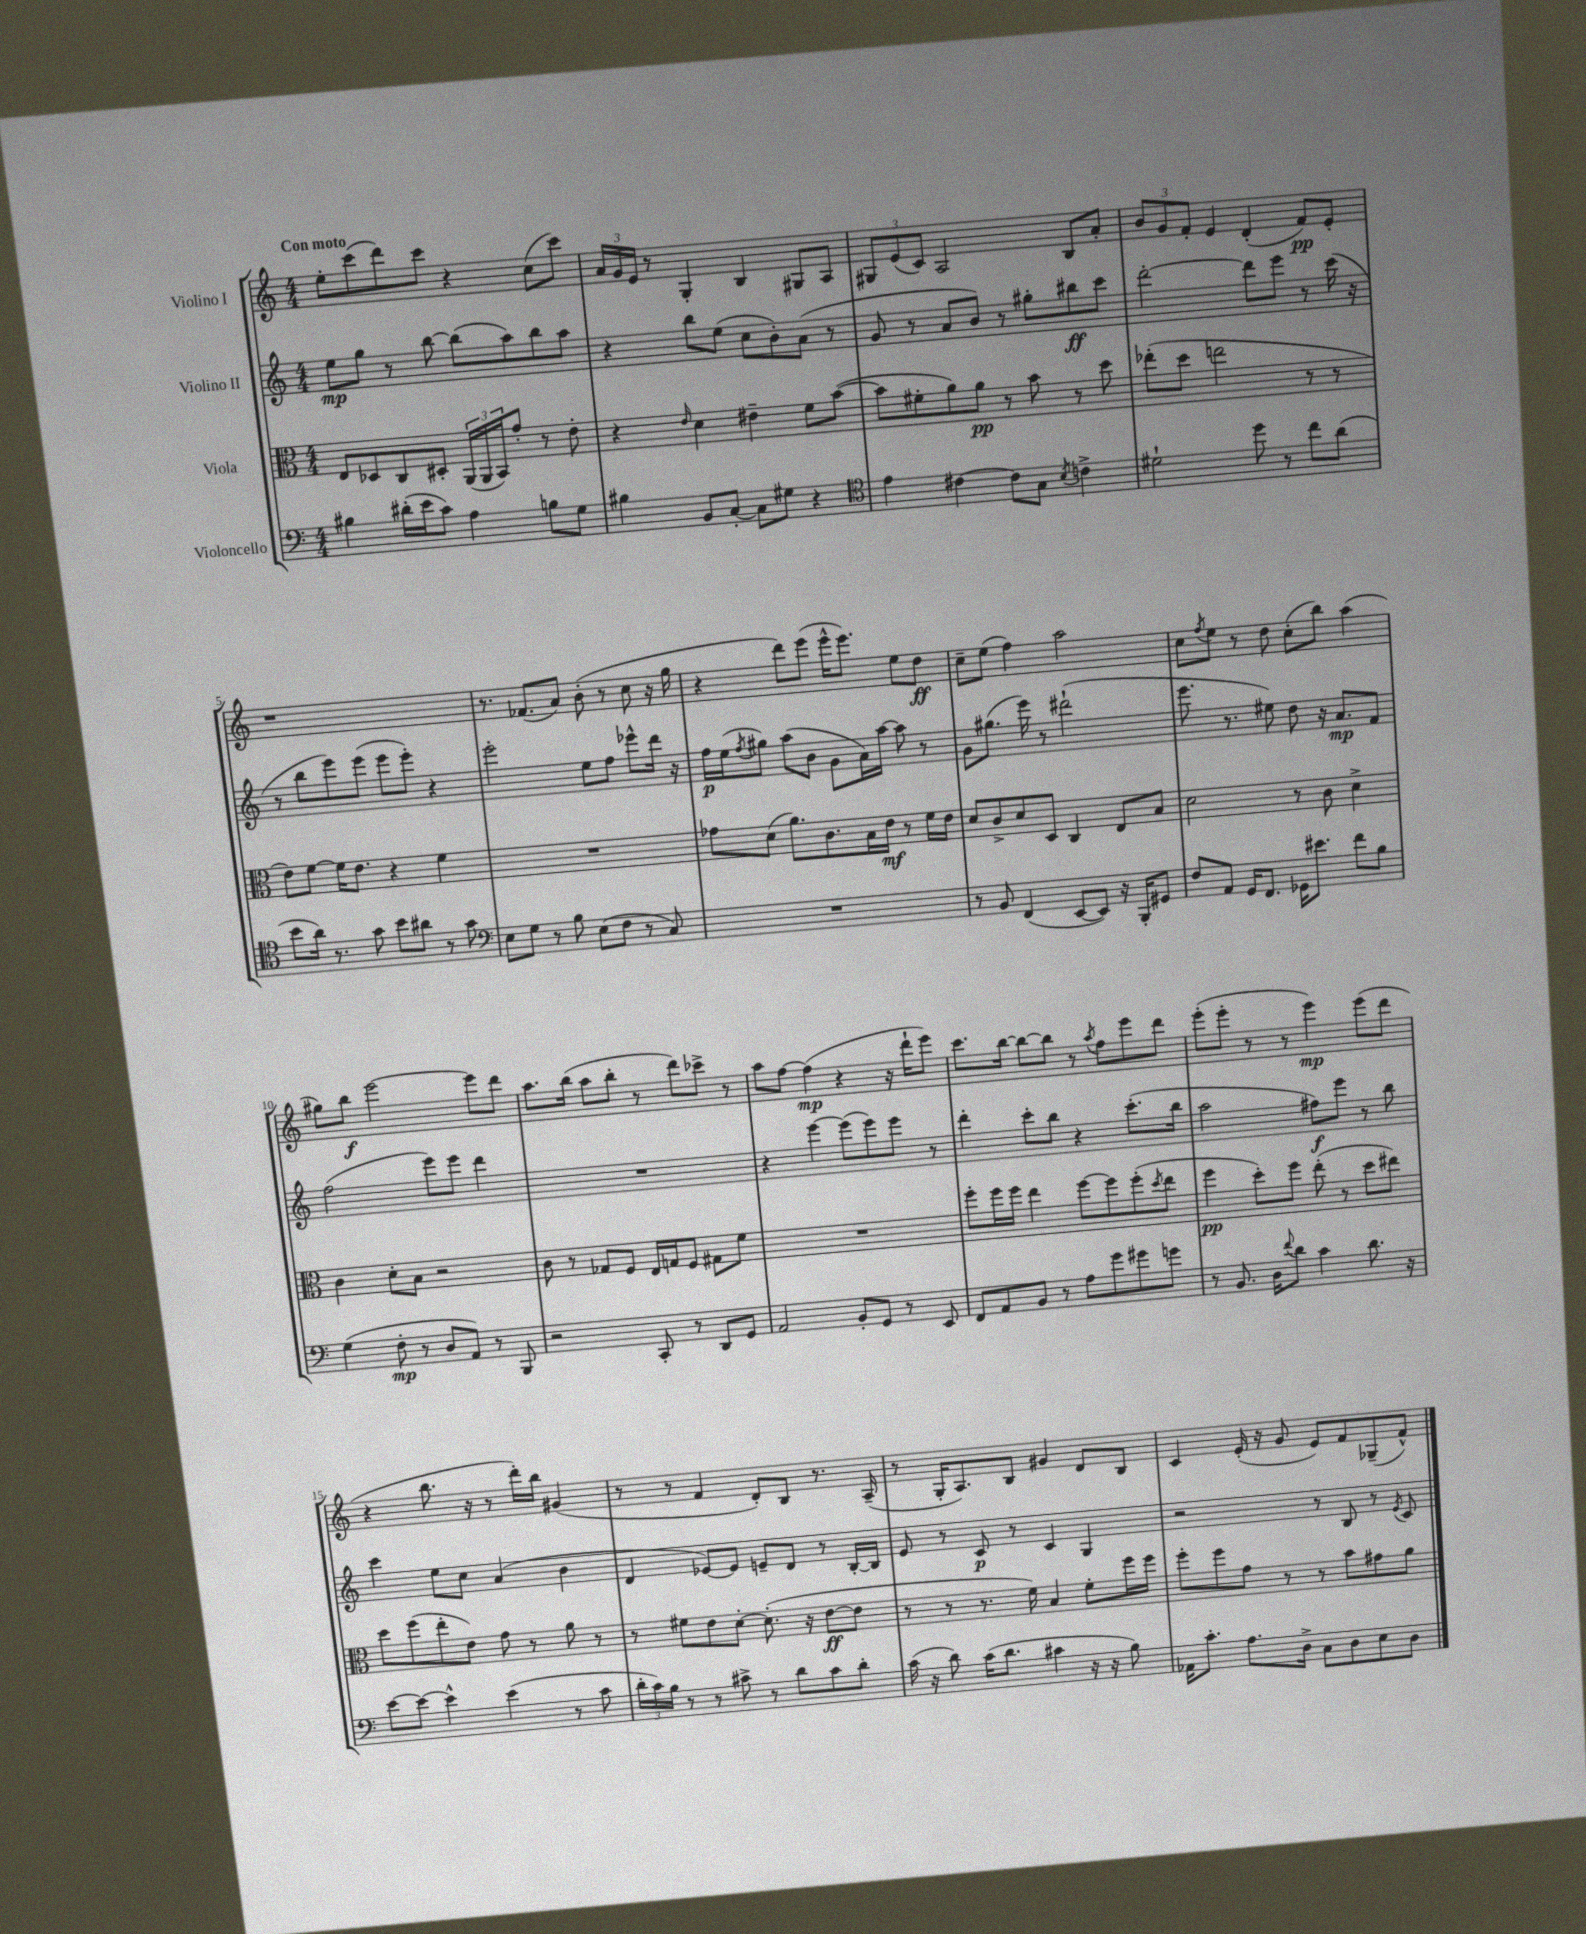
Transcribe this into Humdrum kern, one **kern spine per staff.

**kern	**kern	**kern	**kern
*staff4	*staff3	*staff2	*staff1
*clefF4	*clefC3	*clefG2	*clefG2
*k[]	*k[]	*k[]	*k[]
*M4/4	*M4/4	*M4/4	*M4/4
4B#	8E	8ee	8ee'
.	8D-	8gg	(8ccc
(16d#'	8C	8r	8ddd)
16e	.	.	.
8c)	8D#'	[8bb	8ccc
4A	(24AA	(8bb]	4r
.	24AA	.	.
.	24BB)	.	.
.	8g'	8aa)	.
8B	8r	8bb	(8cc
8G	8e'	8aa	8ccc)
=	=	=	=
4B#	4r	4r	24a
.	.	.	24g
.	.	.	24e
.	.	.	8r
.	16qqe	.	.
8BB	4d	8bb	4G'
[8C'	.	(8ee	.
8C]	4e#~	8cc	4B
8G#	.	8b')	.
4r	8f	(8a	8G#
.	([8b	8r	8A
=	=	=	=
*clefC4	*	*	*
4e	8b]	8g	12G#
.	.	.	(12e
.	8f#'	8r	.
.	.	.	12c)
[4c#	8a)	8a	2A
.	8a	8b)	.
8c#]	8r	8r	.
8G	8b	8gg#'	.
8qB	.	.	.
4c^	8r	8bb#	8B
.	8dd	8ccc	8a'
=	=	=	=
2d#`	(8ee-'	[2ddd'	12b
.	.	.	12g
.	8dd	.	.
.	.	.	12f'
.	2ee	.	4e
8dd	.	8ddd]	(4d'
8r	.	8eee	.
8cc	8r	8r	8f)
(8a	8r	(16ccc	8e'
.	.	16r	.
=	=	=	=
8b	8e)	8r	1r
16a)	[8f	8bb	.
8.r	.	.	.
.	16f]	8eee)	.
.	8.e	.	.
8g	.	(8eee	.
8b	4r	8eee	.
8a#	.	8eee')	.
8r	4f	4r	.
8g	.	.	.
=	=	=	=
*clefF4	*	*	*
8E	1r	2eee'	8.r
8G	.	.	.
.	.	.	(8.f-
8r	.	.	.
8B	.	.	8a)
(8E	.	8ee	(8b'
8F	.	8ff	8r
8r	.	8eee-^^	8cc
8C)	.	16ddd	16r
.	.	16r	16gg
=	=	=	=
1r	8g-	16ff	4r
.	.	(16ee	.
.	.	8qff	.
.	(8d	8gg#)	.
.	8.a)	(8aa	8ddd)
.	.	8b	(8eee
.	8.c	.	.
.	.	8g	16eee^^
.	.	.	8.eee)
.	16B	16a)	.
.	16e	[16aa	.
.	8r	8aa]	8ee
.	16f	8r	8dd
.	16e	.	.
=	=	=	=
8r	8d	8g	8cc~
8BB	8c^	(8.gg#	(8ee
(4FF	8d	.	4ff)
.	.	16eee)	.
.	8D	8r	.
[8EE	4C	(2ddd#`	2aa
8EE])	.	.	.
16r	8E	.	.
16BBB'	.	.	.
8GG#	8B	.	.
=	=	=	=
8F	2d	8.eee	8cc
.	.	.	8qff
8AA	.	.	8ee
.	.	8.r	.
16GG	.	.	8r
8.FF	.	.	.
.	.	8ee#)	8dd
16GG-	8r	8dd	(8cc'
8.e#	.	.	.
.	8c	16r	8bb)
.	.	8.a	.
8f	4d^	.	(4aa
8B	.	8f	.
=	=	=	=
(4G	4c	(2ff	8gg#)
.	.	.	8bb
8F'	8d'	.	[2eee
8r	8B	.	.
8D	2r	8eee)	.
8AA)	.	8eee	.
8r	.	4ddd	8eee]
8BBB	.	.	8ddd
=	=	=	=
2r	8c	1r	8.aa
.	8r	.	.
.	.	.	(16bb
.	8G-	.	8aa
.	8F	.	8bb'
8CC'	16E	.	8r
.	16G	.	.
8r	8F	.	8ddd)
8DD	8G#	.	8ccc-^
8GG	8f	.	8r
=	=	=	=
2AA	1r	4r	8aa
.	.	.	[8ff
.	.	[4eee	(4ff]
8BB'	.	(8eee]	4r
8GG	.	8eee)	.
8r	.	8eee	16r
.	.	.	16ddd`
8EE	.	8r	8eee)
=	=	=	=
8FF	8ff'	4ddd'	8.ccc
8AA	16ff	.	.
.	16ff	.	[16bb
8BB	4ee	8ccc'	8bb_
8r	.	8bb	8bb]
8A	[8ff	4r	8r
.	.	.	8qaa
8g	8ff]	.	8ff
8g#	(8ff'	(8.ccc'	8eee
.	8qdd	.	.
8g	8ee	.	8ddd
.	.	16bb	.
=	=	=	=
8r	4ff	2aa	(8eee'
8.BB	.	.	8eee'
.	8dd')	.	8r
16D	.	.	.
8qqf	.	.	.
8d	8ff	.	8r
4c	(8ee'	8ff#)	4eee)
.	8r	8eee	.
8.d	8dd	8r	(8eee
.	8ee#)	8bb	8ddd
16r	.	.	.
=	=	=	=
[8e	8dd	4ccc	4r
8e_	(8ff	.	.
4e^^]	8ee'	8ee	8.bb
.	8e)	8cc	.
.	.	.	16r
(4e	8g	(4a	8r
.	8r	.	16ddd')
.	.	.	16bb
8r	8a	4b	(4g#
8c	8r	.	.
=	=	=	=
24d'	8r	4d	8r
24c)	.	.	.
24B	.	.	.
8r	8f#	.	8r
8r	8e	[8e-)	4f
8c#^	[8d'	8e-]	.
8r	(8.d']	8e~	8d')
8d	.	8d	8B
.	16r	.	.
8c#	[8e	8r	8.r
8d'	8e]	[16B'	.
.	.	16B]	(16A~
=	=	=	=
(16c	8r	8e	8r
16r	.	.	.
8d)	8r	8r	16G'
.	.	.	8.A)
(16c	8.r	8c	.
8.d	.	.	.
.	.	8r	8B
.	16f)	.	.
4c#	4B	4c	4g#
16r	8f'	4G	8d
16r	.	.	.
8B)	16ff	.	8B
.	16ff	.	.
=	=	=	=
16AA-	8ff'	2r	4c
8.c'	.	.	.
.	8ff	.	.
8.A	8g	.	(16e'
.	.	.	16r
.	8r	.	8g
16D^	.	.	.
8C	8r	8r	8e)
8D	8b	8B	8f
8E	8g#	8r	(8G-~
.	.	8qe	.
8D	8a	8c	8f^^)
==	==	==	==
*-	*-	*-	*-
